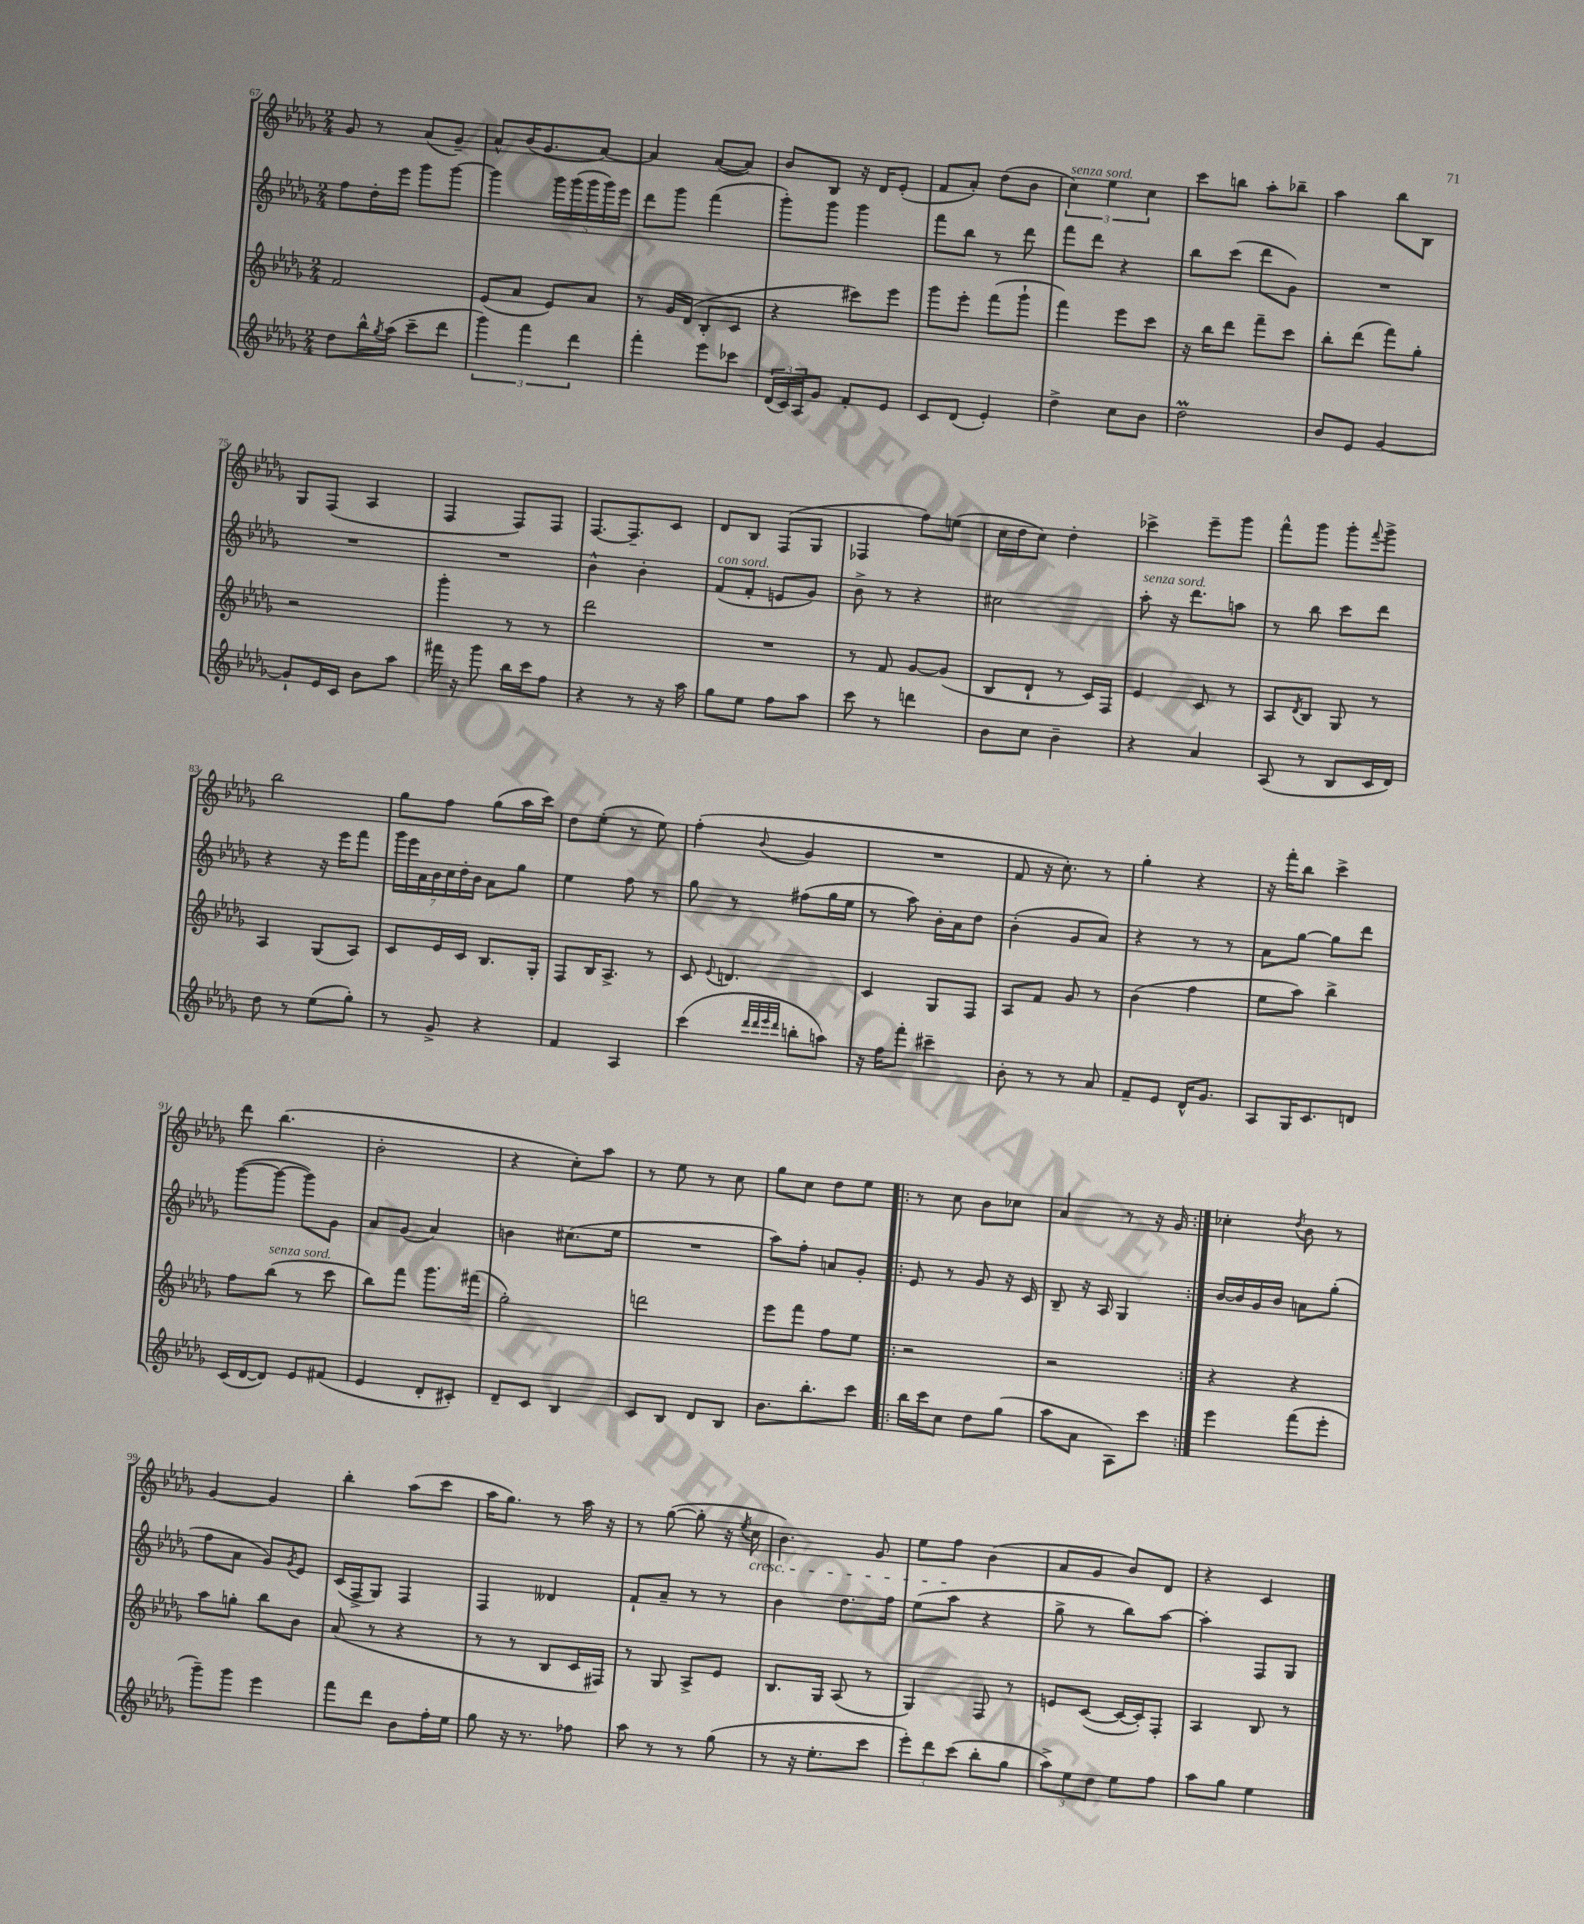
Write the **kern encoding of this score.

**kern	**kern	**kern	**kern
*staff4	*staff3	*staff2	*staff1
*clefG2	*clefG2	*clefG2	*clefG2
*k[b-e-a-d-g-]	*k[b-e-a-d-g-]	*k[b-e-a-d-g-]	*k[b-e-a-d-g-]
*M2/4	*M2/4	*M2/4	*M2/4
8dd-	2f	8ff	8g-
16bb-^^	.	16dd-'	8r
8qgg-	.	.	.
(16aa-	.	16eee-	.
8ccc~	.	8ggg-	(8a-
8ddd-	.	[8ggg-	8g-~)
=	=	=	=
6ggg-)	(8e-	4ggg-]	8a-^^
.	8a-	.	(16b-
6fff	.	.	.
.	.	.	8.g-
.	8e-)	20ggg-	.
.	.	(20ggg-	.
6ddd-	.	.	.
.	.	20ggg-	.
.	8a-	.	[8a-)
.	.	20ggg-)	.
.	.	20eee-	.
=	=	=	=
4fff'	8r	8ddd-	4a-]
.	16g-	8ggg-	.
.	(16d-	.	.
8eee-	8B-'	(4fff	([8a-
8ccc-	8c	.	8a-])
=	=	=	=
(24d-	4r	8ggg-')	8b-
24c)	.	.	.
24A-	.	.	.
8g-	.	8ggg-	8B-
8f'	8ccc#)	4ggg-	16r
.	.	.	16d-
8e-	8eee-	.	(8e-'
=	=	=	=
8c	8ggg-	8fff	8f
(8d-	8eee-'	8bb-	8a-')
4e-')	(8fff	8r	(8dd-
.	8ggg-`	8ddd-	8b-
=	=	=	=
4dd-^	4fff)	8fff	6cc)
.	.	8ddd-	.
.	.	.	6ee-
8cc	8eee-	4r	.
.	.	.	6cc
8b-	8ccc	.	.
=	=	=	=
2dd-	16r	8bb-	8ccc
.	16bb-	.	.
.	8ddd-	(8ccc	8bb
.	8fff~	8ddd-	8aa-'
.	8ccc	8g-)	8bb-~
=	=	=	=
8b-	8bb-'	2r	4aa-
8e-	(8ddd-	.	.
[4g-	8fff)	.	8bb-
.	8gg-'	.	8B-
=	=	=	=
8g-`]	2r	2r	8G-
16e-	.	.	(8F
16c	.	.	.
8b-	.	.	4A-
8aa-	.	.	.
=	=	=	=
16fff#	4ggg-'	2r	4F
16r	.	.	.
8ggg-	.	.	.
16bb-	8r	.	8F)
16ccc	.	.	.
8ff	8r	.	8F
=	=	=	=
4r	2ddd-	4b-^^	[8.F
.	.	.	8.F~]
8r	.	4b-'	.
16r	.	.	8c
16aa-	.	.	.
=	=	=	=
8gg-	2r	(8f	8d-
8ee-	.	8f'	8B-
8ff	.	8e	(8F
8aa-	.	8g-)	8G-
=	=	=	=
8ccc	8r	8b-^	4F-
8r	8f	8r	.
4ddd	[8g-	4r	8ff)
.	(8g-]	.	(8ee
=	=	=	=
8b-	8B-	2cc#	16cc
.	.	.	16dd-
8cc	8d-`	.	8cc)
4b-~	8r	.	4dd-'
.	16c)	.	.
.	16F	.	.
=	=	=	=
4r	4e-	8aa-'	4ccc-^
.	.	16r	.
.	.	8.ddd-	.
4a-	8c	.	8eee-~
.	8r	8aa	8ggg-
=	=	=	=
(8A-	8A-	8r	8fff^^
.	8qd-	.	.
8r	8B-	8bb-	8ggg-
8B-	8G-	8ccc	8ggg-'
.	.	.	8qqfff
16c	8r	8ddd-	8ggg-^
16d-)	.	.	.
=	=	=	=
8dd-	4A-	4r	2bb-
8r	.	.	.
(8ee-	(8G-	16r	.
.	.	16eee-	.
8gg-')	8A-)	8fff	.
=	=	=	=
8r	8c	28ggg-	8gg-
.	.	28eee-	.
.	.	28a-	.
.	.	28b-	.
8g-^	16e-	.	8ff
.	.	28cc	.
.	.	28dd-'	.
.	16c	.	.
.	.	28b-	.
4r	8.B-	8a-	(8gg-
.	.	8gg-	16aa-
.	16G-'	.	16ccc)
=	=	=	=
4f	8F	4ee-	8dd-
.	16B-	.	(8ee-'
.	8.A-^	.	.
4A-	.	8ff	8r
.	8r	8r	8ee-)
=	=	=	=
(4ccc	8c	8gg-	(4ff'
.	8qqe-	.	.
.	4.d	8r	.
32qqddd-	.	.	.
32qqddd-	.	.	.
32qqeee-	.	.	.
32qqddd-	.	.	8qqb-
8bb'	.	(8ff#	4g-
8aa)	.	16gg-	.
.	.	16ee-	.
=	=	=	=
16r	4c	8r	2r
16ff	.	.	.
8fff'	.	8aa-)	.
4ccc#~	8G-	16b-'	.
.	.	16a-	.
.	8F	8dd-	.
=	=	=	=
8b-'	8A-	(4b-'	8f
8r	8f	.	16r
.	.	.	8.cc')
8r	8g-	8g-	.
8a-	8r	8a-)	8r
=	=	=	=
8f~	(4b-	4r	4gg-'
8e-	.	.	.
16d-^^	4ff	8r	4r
8.g-	.	.	.
.	.	8r	.
=	=	=	=
8A-	8ee-	8a-	16r
.	.	.	16fff'
16G-	8aa-)	[8gg-	8bb-
8.c	.	.	.
.	4bb-^	8gg-]	4ccc^
8d	.	8ddd-	.
=	=	=	=
(16c	8ff	([8ggg-	8ddd-
[16d-	.	.	.
8d-])	(8bb-	8ggg-_	(4.bb-
8e-	8r	8ggg-])	.
(8f#	8ccc	8g-	.
=	=	=	=
4e-	8bb-)	8a-	2b-'
.	8fff	(8g-	.
8d-'	8.ggg-	4a-)	.
8c#')	.	.	.
.	(16fff#	.	.
=	=	=	=
8d-~	2gg-')	4b	4r
8c	.	.	.
4B-	.	(8.cc#	8cc')
.	.	.	8aa-
.	.	16ee-	.
=	=	=	=
8c	2ddd	2r	8r
8B-	.	.	8ee-
8d-	.	.	8r
8B-	.	.	8cc
=	=	=	=
8.b-	8eee-	8aa-)	8gg-
.	8fff	8ff'	8cc
8.bb-'	.	.	.
.	8ff	8a	8dd-
8ccc	8ee-	8g-'	8ee-
=!|:	=!|:	=!|:	=!|:
16bb-	2r	8e-	8r
16ccc	.	.	.
8cc	.	8r	8cc
8dd-	.	8g-	8b-
(8gg-	.	16r	8cc-
.	.	16c	.
=	=	=	=
8aa-	2r	8B-~	4a-
8a-	.	16r	.
.	.	16A-	.
8A-)	.	4G-	8r
8ccc	.	.	16r
.	.	.	16g-
=:|!	=:|!	=:|!	=:|!
4eee-	4r	[16b-	4cc-'
.	.	16b-]	.
.	.	16g-	.
.	.	16b-	.
.	.	.	8qdd-
(8fff	4r	8a	8b-
8eee-'	.	(8gg-'	8r
=	=	=	=
8ggg-~)	8aa-	8ff	[4g-
8ggg-	8gg'	8a-	.
4eee-	8bb-	8g-)	4g-]
.	.	8qg-	.
.	8b-	8e-	.
=	=	=	=
8fff	(8a-	(16c	4bb-'
.	.	16F^	.
8ddd-	8r	8G-)	.
8b-	4r	4F	(8aa-
16ff'	.	.	8ccc
16ee-	.	.	.
=	=	=	=
8gg-	8r	4F	16aa-
.	.	.	8.gg-)
16r	8r	.	.
8.r	.	.	.
.	8B-	4d--	8r
8ff-	16c	.	16aa-
.	16F#)	.	16r
=	=	=	=
8aa-	8r	8f`	8r
8r	8G-	8a-~	([8gg-
8r	8A-^	8r	8gg-']
(8gg-	8e-	8r	16r
.	.	.	8qee-
.	.	.	16cc
=	=	=	=
8r	8.B-	4b-	4.b-)
16r	.	.	.
8.ee-'	16G-	.	.
.	(8A-	8.dd-	.
8ccc	8r	.	8g-
.	.	16ff	.
=	=	=	=
12eee-')	4G-)	(8ee-	8ee-
12ddd-	.	.	.
.	.	8aa-	8ff
(12ccc	.	.	.
8bb-'	8F	4r	(4b-
8gg-	8r	.	.
=	=	=	=
12aa-^)	8e	8gg-^	8a-
12ee-	.	.	.
.	([8c	8r	8g-
12dd-	.	.	.
8ee-	16c_	8bb-)	8b-)
.	16c'])	.	.
8ff	8F'	[8aa-	8d-
=	=	=	=
8aa-	4A-	4aa-']	4r
8gg-	.	.	.
4ee-	8B-	8F	4c
.	8r	8G-	.
==	==	==	==
*-	*-	*-	*-
